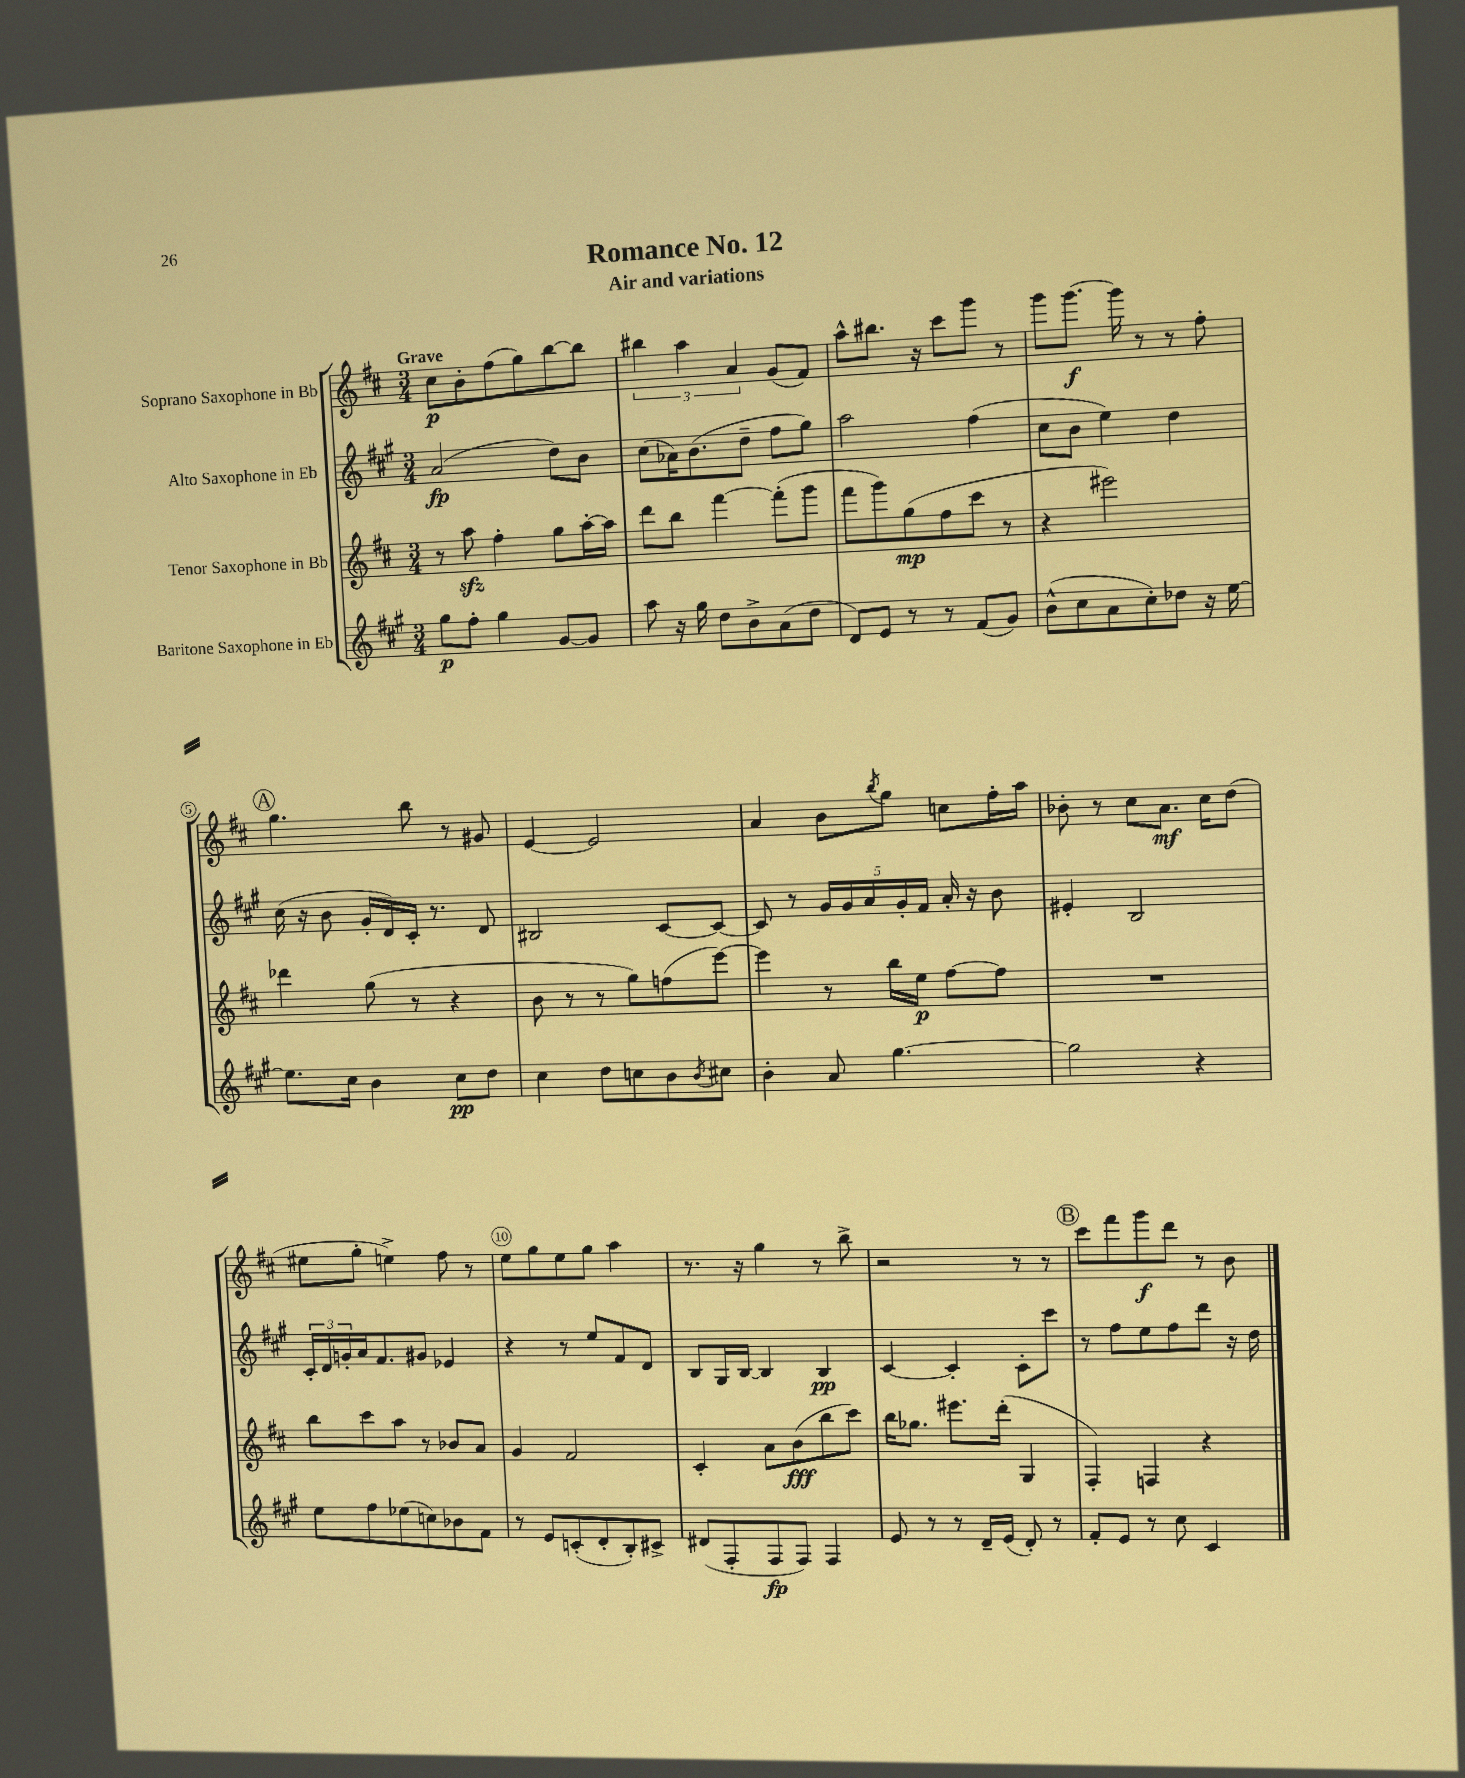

**kern	**kern	**kern	**kern
*staff4	*staff3	*staff2	*staff1
*clefG2	*clefG2	*clefG2	*clefG2
*k[f#c#g#]	*k[f#c#]	*k[f#c#g#]	*k[f#c#]
*M3/4	*M3/4	*M3/4	*M3/4
8gg#\L	8r	(2a/	8cc#\L
8ff#'\J	8aa\	.	8b'\
4gg#\	4ff#'\	.	(8ff#\
.	.	.	8gg\)
[8g#/L	8gg\L	8dd\L)	[8bb\
8g#/]J	[16aa'\L	8b\J	8bb\]J
.	16aa\]JJ	.	.
=	=	=	=
8aa\	8ddd\L	(8cc#\L	6bb#\
16r	8bb\J	16a-\K)	.
.	.	.	6aa\
16gg#\	.	(8.b\	.
8dd\L	[4fff#\	.	.
.	.	.	6a/
8b^\	.	8dd~\J	.
(8a\	(8fff#'\]L	8ff#\L	(8g/L
8dd\J	8ggg\J	8gg#\J)	8f#/J)
=	=	=	=
8d/L)	8fff#\L	2aa\	8aa^^\L
8e/J	8ggg\)	.	8.bb#\J
8r	(8gg\	.	.
.	.	.	16r
8r	8ff#\	.	8ccc#\L
(8f#/L	8ccc#\J	(4ff#\	8ggg\J
8g#/J)	8r	.	8r
=	=	=	=
(8b^^\L	4r	8cc#\L	8ggg\L
8cc#\	.	8b\J	[8.ggg\J
8a\	2eee#\)	4ee\)	.
.	.	.	16ggg\]
8cc#'\)	.	.	8r
8dd-\J	.	4dd\	8r
16r	.	.	8ff#'\
[16ee\	.	.	.
=	=	=	=
8.ee\]L	4ddd-\	(16cc#\	4.gg\
.	.	16r	.
.	.	8b\	.
16cc#\Jk	.	.	.
4b\	(8gg\	16g#'/LL	.
.	.	16d/)	.
.	8r	16c#'/JJ	8bb\
.	.	8.r	.
8cc#\L	4r	.	8r
8dd\J	.	8d/	8g#/
=	=	=	=
4cc#\	8b\	2B#/	[4e/
.	8r	.	.
8dd\L	8r	.	2e/]
8cc\	8gg\L)	.	.
8b\	(8ff\	[8c#/L	.
8qb/	.	.	.
8cc#\J	[8eee\J)	8c#/_J	.
=	=	=	=
4b'\	4eee\]	8c#/]	4a/
.	.	8r	.
8a/	8r	20g#/LL	8b\L
.	.	20g#/	.
.	.	20a/	.
.	.	.	8qbb/
[4.gg#\	16bb\LL	.	8gg\J
.	.	20g#'/	.
.	16ee\JJ	.	.
.	.	20f#/JJ	.
.	[8ff#\L	16a'/	8cc\L
.	.	16r	.
.	8ff#\]J	8b\	16ff#'\L
.	.	.	16aa\JJ
=	=	=	=
2gg#\]	2.r	4e#'/	8b-'\
.	.	.	8r
.	.	2B/	8cc#\L
.	.	.	8.a\J
4r	.	.	.
.	.	.	16cc#\LK
.	.	.	(8dd\J
=	=	=	=
8ee\L	8bb\L	24c#'/LL	8ee#\L
.	.	24d/	.
.	.	24g'/	.
8ff#\	8ccc#\	16a/J	8gg'\J
.	.	8.f#/	.
(8ee-\	8aa\J	.	4ee^\)
8cc\)	8r	8g#/J	.
8b-\	8b-/L	4e-/	8ff#\
8f#\J	8a/J	.	8r
=	=	=	=
8r	4g/	4r	8ee\L
8e/L	.	.	8gg\
(8c'/	2f#/	8r	8ee\
8d'/	.	8ee/L	8gg\J
8B'/)	.	8f#/	4aa\
8c#^/J	.	8d/J	.
=	=	=	=
(8d#/L	4c#'/	8B/L	8.r
8F#'/	.	16G#/L	.
.	.	[16B/JJ	16r
8F#/	8a\L	4B/]	4gg\
8F#/J)	(8b\	.	.
4F#/	8bb\	4B/	8r
.	8ccc#\J)	.	8bb^\
=	=	=	=
8e/	16bb\LK	[4c#/	2r
.	8.gg-\J	.	.
8r	.	.	.
8r	8.eee#\L	4c#'/]	.
16d~/LL	.	.	.
(16e/JJ	(16ddd'\Jk	.	.
8d'/)	4G/	8c#'\L	8r
8r	.	8ccc#\J	8r
=	=	=	=
8f#'/L	4F#'/)	8r	8ccc#\L
8e/J	.	8ff#\L	8fff#\
8r	4F/	8ee\	8ggg\
8cc#\	.	8ff#\	8ddd\J
4c#/	4r	8ddd\J	8r
.	.	16r	8b\
.	.	16dd\	.
==	==	==	==
*-	*-	*-	*-
